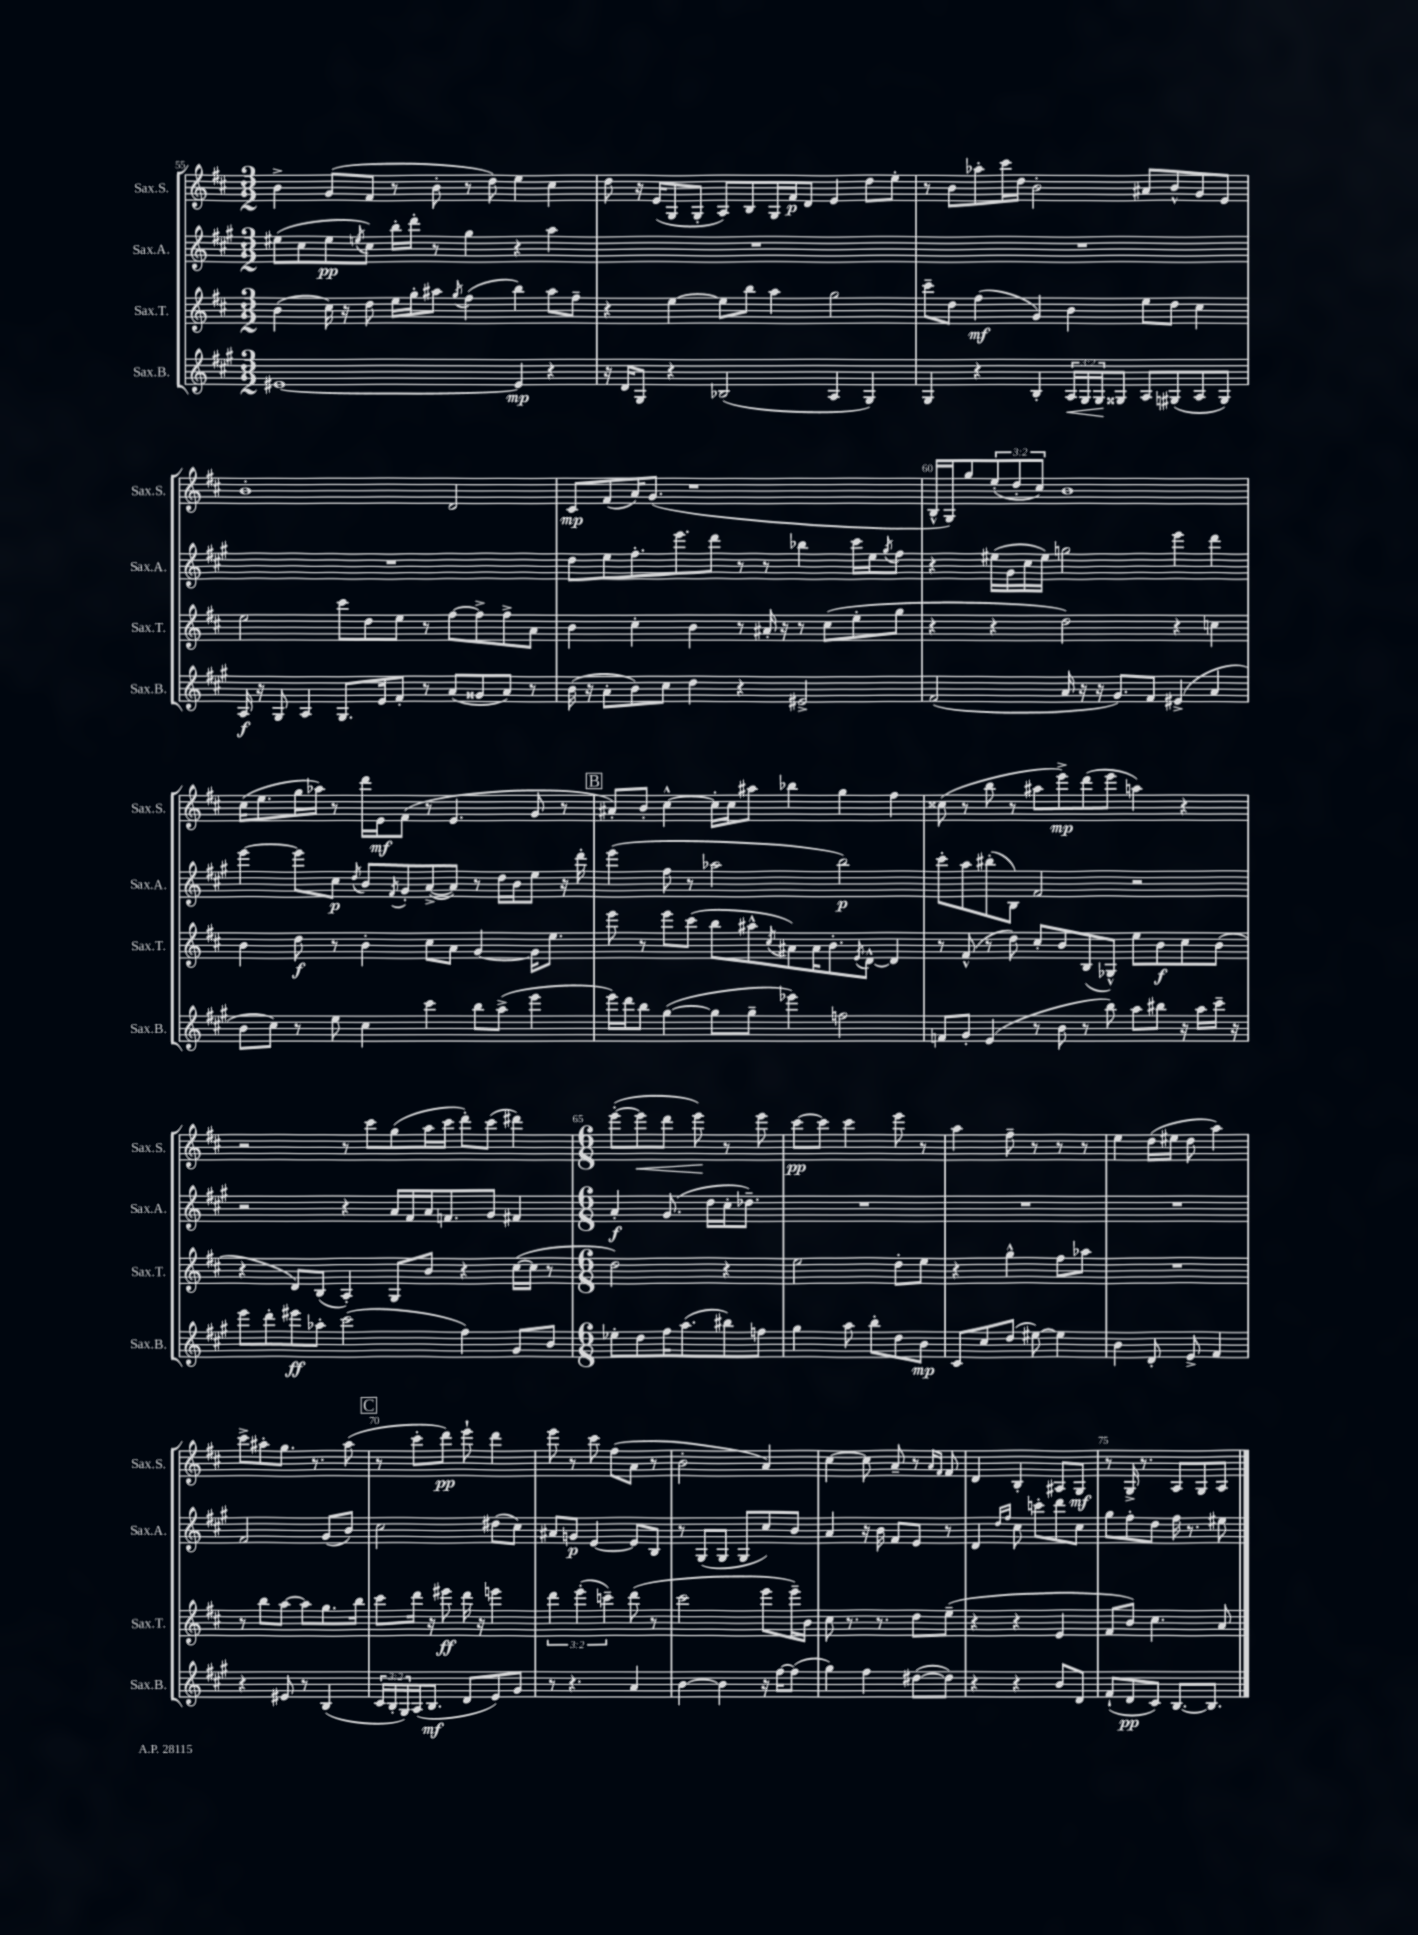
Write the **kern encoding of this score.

**kern	**dynam	**kern	**dynam	**kern	**dynam	**kern	**dynam
*part4	*part4	*part3	*part3	*part2	*part2	*part1	*part1
*staff4	*staff4	*staff3	*staff3	*staff2	*staff2	*staff1	*staff1
*I"Sax.B.	*	*I"Sax.T.	*	*I"Sax.A.	*	*I"Sax.S.	*
*I'Sax.B.	*	*I'Sax.T.	*	*I'Sax.A.	*	*I'Sax.S.	*
*clefG2	*	*clefG2	*	*clefG2	*	*clefG2	*
*k[f#c#g#]	*	*k[f#c#]	*	*k[f#c#g#]	*	*k[f#c#]	*
*M3/2	*	*M3/2	*	*M3/2	*	*M3/2	*
=55	=55	=55	=55	=55	=55	=55	=55
[1e#X	.	(4b\	.	(8ee#X\L	.	4b^\	.
.	.	.	.	8cc#\	.	.	.
.	.	16cc#\)	.	8ee#\	pp	(8g/L	.
.	.	16r	.	.	.	.	.
.	.	.	.	8qeen/	.	.	.
.	.	8dd\	.	8cc#\J)	.	8f#/J	.
.	.	16ee\LL	.	16bb'\LL	.	8r	.
.	.	16gg'\J	.	16ddd'\JJ	.	.	.
.	.	8aa#X\J	.	8r	.	8b'\	.
.	.	8qgg/	.	.	.	.	.
.	.	(4ff#\	.	4gg#\	.	8r	.
.	.	.	.	.	.	8dd\)	.
4e#/]	mp	4bb\)	.	4r	.	4ee\	.
4r	.	8aa#\L	.	4aa\	.	4cc#\	.
.	.	8ff#~\J	.	.	.	.	.
=56	=56	=56	=56	=56	=56	=56	=56
16r	.	4r	.	1.r	.	8dd\	.
16d/KL	.	.	.	.	.	.	.
8G#/J	.	.	.	.	.	16r	.
.	.	.	.	.	.	(16e/KL	.
4r	.	[4ee\	.	.	.	8G/	.
.	.	.	.	.	.	8G'/J	.
(2B-X/	.	8ee\L]	.	.	.	8A/L)	.
.	.	8bb\J	.	.	.	8B/	.
.	.	4aa\	.	.	.	16G/L	.
.	.	.	.	.	.	16f#/J	p
.	.	.	.	.	.	8d/J	.
4A/	.	2gg\	.	.	.	4e/	.
4G#/)	.	.	.	.	.	8dd\L	.
.	.	.	.	.	.	8ee'\J	.
=57	=57	=57	=57	=57	=57	=57	=57
4G#/	.	8ccc#~\L	.	1.r	.	8r	.
.	.	8dd\J	.	.	.	8b\L	.
4r	.	(4ff#\	mf	.	.	8aa-X'\	.
.	.	.	.	.	.	16ccc#\L	.
.	.	.	.	.	.	16dd\JJ	.
4B'/	.	4g/)	.	.	.	2b'\	.
!	!LO:HP:b	!	!	!	!	!	!
24A/LL	<	4b\	.	.	.	.	.
24G#/	.	.	.	.	.	.	.
24G#/J	.	.	.	.	.	.	.
8G##X/J	[	.	.	.	.	.	.
8A/L	.	8ee\L	.	.	.	8a#X/L	.
(8G#X/	.	8dd\J	.	.	.	8b^^/	.
8A/	.	4cc#\	.	.	.	8g/	.
8G#/J)	.	.	.	.	.	8e/J	.
!!LO:LB:g=z
=58	=58	=58	=58	=58	=58	=58	=58
16A/	f	2ee\	.	1.r	.	1b'	.
16r	.	.	.	.	.	.	.
8G#/	.	.	.	.	.	.	.
4A/	.	.	.	.	.	.	.
8.G#/L	.	8ccc#\L	.	.	.	.	.
.	.	8dd\	.	.	.	.	.
16e/k	.	.	.	.	.	.	.
8f#'/J	.	8ee\J	.	.	.	.	.
8r	.	8r	.	.	.	.	.
(8a/L	.	[8ff#\L	.	.	.	2d/	.
8g##X/	.	8ff#^\]	.	.	.	.	.
8a/J)	.	8ff#^\	.	.	.	.	.
8r	.	8a\J	.	.	.	.	.
=59	=59	=59	=59	=59	=59	=59	=59
(16b\	.	4b\	.	8dd\L	.	8c#/L	mp
16r	.	.	.	.	.	.	.
8a'\L	.	.	.	8ee\	.	(8f#/	.
8b\)	.	4cc#'\	.	8.ff#'\	.	16a/K)	.
.	.	.	.	.	.	(8.g/J	.
8cc#\J	.	.	.	.	.	.	.
.	.	.	.	8.eee\	.	.	.
4dd\	.	4b\	.	.	.	1r	.
.	.	.	.	8ddd\J	.	.	.
4r	.	8r	.	8r	.	.	.
.	.	16a#X'/	.	8r	.	.	.
.	.	16r	.	.	.	.	.
2e#X^/	.	8r	.	4bb-X\	.	.	.
.	.	(8cc#\L	.	.	.	.	.
.	.	8ee'\	.	16ccc#\LL	.	.	.
.	.	.	.	16ee\J	.	.	.
.	.	.	.	8qgg#/	.	.	.
.	.	8gg\J	.	8ff#\J	.	.	.
=60	=60	=60	=60	=60	=60	=60	=60
(2f#/	.	4r	.	4r	.	16B^^/LL	.
.	.	.	.	.	.	16G/J)	.
.	.	.	.	.	.	8gg/	.
.	.	4r	.	(16ee#X\LL	.	(12ee'/	.
.	.	.	.	16g#\	.	.	.
.	.	.	.	.	.	12dd'/	.
.	.	.	.	16cc#\	.	.	.
.	.	.	.	.	.	12cc#/J)	.
.	.	.	.	16ee#\JJ)	.	.	.
16a/	.	2dd\)	.	2ggn\	.	1b	.
16r	.	.	.	.	.	.	.
16r	.	.	.	.	.	.	.
8.g#/L)	.	.	.	.	.	.	.
8f#/J	.	.	.	.	.	.	.
(4e#X^/	.	4r	.	4eee\	.	.	.
4a/	.	4ccn\	.	4ddd\	.	.	.
!!LO:LB:g=z
=61	=61	=61	=61	=61	=61	=61	=61
8b\L	.	4b\	.	[4eee\	.	(16cc#\KL	.
.	.	.	.	.	.	8.ee\	.
8cc#\J)	.	.	.	.	.	.	.
8r	.	8dd\	f	8eee\L]	.	16gg\L	.
.	.	.	.	.	.	16aa-X\JJ)	.
8ee\	.	8r	.	8cc#\J	p	8r	.
.	.	.	.	8qdd/	.	.	.
4cc#\	.	4b'\	.	8b/L	.	16ddd\LL	.
.	.	.	.	.	.	16e\J	mf
.	.	.	.	8qf#/	.	.	.
.	.	.	.	8g#'/	.	(8f#\J	.
4ccc#\	.	8cc#\L	.	([8a^/	.	8r	.
.	.	8a\J	.	8a/J])	.	4.e/	.
8bb\L	.	[4g/	.	8r	.	.	.
(8aa^\J	.	.	.	16dd\LL	.	.	.
.	.	.	.	16b\J	.	.	.
4eee\	.	16g\KL]	.	8ee\J	.	8g/	.
.	.	8.ee\J	.	.	.	.	.
.	.	.	.	16r	.	8r	.
.	.	.	.	16ddd'\	.	.	.
!!LO:REH:place=s1:t=B
=62	=62	=62	=62	=62	=62	=62	=62
16eee\LL)	.	8eee\	.	(4eee\	.	8a#X'/L)	.
16ddd\J	.	.	.	.	.	.	.
8bb\J	.	8r	.	.	.	8b'/J	.
([4gg#\	.	8eee\L	.	8ff#\	.	[4cc#^^\	.
.	.	(8ccc#\J	.	8r	.	.	.
8gg#\L]	.	8bb\L	.	2aa-X\	.	16cc#'\LL]	.
.	.	.	.	.	.	16cc#\J	.
8gg#~\J	.	8aa#X^^\	.	.	.	8aa#X\J	.
.	.	8qcc#/	.	.	.	.	.
4eee-X\)	.	8a#X\)	.	.	.	4bb-X\	.
.	.	16a#\K	.	.	.	.	.
.	.	8.b'\	.	.	.	.	.
2ffn\	.	.	.	2bb\)	p	4gg\	.
.	.	8qe/	.	.	.	.	.
.	.	[8d^^\J	.	.	.	.	.
.	.	4d/]	.	.	.	4ff#\	.
=63	=63	=63	=63	=63	=63	=63	=63
8fn/L	.	8r	.	8ccc#'\L	.	(8cc##X\	.
8g#'/J	.	(8f#^^/	.	8aa\	.	8r	.
(4e/	.	8r	.	(8bb#X'\	.	8bb\	.
.	.	8dd\)	.	8B\J)	.	8r	.
8r	.	8cc#'/L	.	2f#/	.	8aa#X\L	.
8b\	.	8b/	.	.	.	8eee^\)	mp
8r	.	(8B/	.	.	.	(8ddd\	.
8bb\)	.	8G-X^^/J)	.	.	.	8eee\J	.
8aa\L	.	8ee\L	.	2r	.	4aan\)	.
8bb#X\J	.	8b\	f	.	.	.	.
16r	.	8cc#\	.	.	.	4r	.
16aa\LL	.	.	.	.	.	.	.
16ccc#~\JJ	.	(8b\J	.	.	.	.	.
16r	.	.	.	.	.	.	.
!!LO:LB:g=z
=64	=64	=64	=64	=64	=64	=64	=64
8eee\L	.	4r	.	2r	.	2r	.
8ddd'\	.	.	.	.	.	.	.
8eee#X\	ff	8d/L)	.	.	.	.	.
8aa-X'\J	.	(8B/J	.	.	.	.	.
(2ccc#\	.	4A'/)	.	4r	.	8r	.
.	.	.	.	.	.	8ccc#\L	.
.	.	8G/L	.	16a/LL	.	(8gg\	.
.	.	.	.	16f#/	.	.	.
.	.	8b/J	.	16a/J	.	16aa\L	.
.	.	.	.	8.fn/	.	16ccc#\JJ	.
4ff#\)	.	4r	.	.	.	8ddd'\L)	.
.	.	.	.	8g#/J	.	(8ccc#\J	.
8g#/L	.	([16cc#\LL	.	4f#X/	.	4ddd#X\)	.
.	.	16cc#\JJ]	.	.	.	.	.
8b/J	.	8r	.	.	.	.	.
=65	=65	=65	=65	=65	=65	=65	=65
*M6/8	*	*M6/8	*	*M6/8	*	*M6/8	*
8ee-X'\L	.	2dd\)	.	4a'/	f	([8eee'\L	.
!	!	!	!	!	!	!	!LO:HP:b
8dd\	.	.	.	.	.	8eee\]	<
16ff#\K	.	.	.	(8.g#/	.	8ddd\J	.
(8.aa\	.	.	.	.	.	.	.
.	.	.	.	.	.	8eee\)	.
.	.	.	.	16dd\LL	.	.	.
8bb#X\)	.	4r	.	16cc#'\J	.	8r	[
.	.	.	.	8.dd-X~\J)	.	.	.
8ffn\J	.	.	.	.	.	8eee\	.
=66	=66	=66	=66	=66	=66	=66	=66
4gg#\	.	2ee\	.	2.r	.	[8ccc#\L	pp
.	.	.	.	.	.	8ccc#\J]	.
8aa\	.	.	.	.	.	4ccc#\	.
8bb'\L	.	.	.	.	.	.	.
8dd\	.	8dd'\L	.	.	.	8eee\	.
8b\J	mp	8ee\J	.	.	.	8r	.
=67	=67	=67	=67	=67	=67	=67	=67
8c#/L	.	4r	.	2.r	.	4aa\	.
8cc#/	.	.	.	.	.	.	.
(8dd/J	.	4gg^^\	.	.	.	8ff#~\	.
[8ee#X\)	.	.	.	.	.	8r	.
4ee#\]	.	8ff#\L	.	.	.	8r	.
.	.	8aa-X\J	.	.	.	8r	.
=68	=68	=68	=68	=68	=68	=68	=68
4b\	.	2.r	.	2.r	.	4ee\	.
8d'/	.	.	.	.	.	(16dd\LL	.
.	.	.	.	.	.	16ee#X\JJ	.
8e^/	.	.	.	.	.	8dd\	.
4f#/	.	.	.	.	.	4aa\)	.
!!LO:LB:g=z
=69	=69	=69	=69	=69	=69	=69	=69
4r	.	8r	.	2f#/	.	8ccc#^\L	.
.	.	8bb\L	.	.	.	8aa#X'\	.
8e#X/	.	[8aa\J	.	.	.	8.gg\J	.
8r	.	8aa\L]	.	.	.	.	.
.	.	.	.	.	.	8.r	.
(4B/	.	8.gg\	.	(8g#/L	.	.	.
.	.	.	.	8b/J)	.	(8aa#\	.
.	.	16bb\Jk	.	.	.	.	.
!!LO:REH:place=s1:t=C
=70	=70	=70	=70	=70	=70	=70	=70
24c#/LL	.	8ccc#\L	.	2cc#\	.	8r	.
24B'/	.	.	.	.	.	.	.
24G#/)	.	.	.	.	.	.	.
(16A/J	.	16ddd\Jk	.	.	.	8ccc#'\L	.
8.B/J	mf	16r	.	.	.	.	.
.	.	8eee#X\	ff	.	.	8ddd\J)	pp
8d/L	.	16ddd\	.	.	.	8eee`\	.
.	.	16r	.	.	.	.	.
8e/)	.	4eeen\	.	(8dd#X\L	.	4ddd\	.
8g#/J	.	.	.	8cc#\J)	.	.	.
=71	=71	=71	=71	=71	=71	=71	=71
8r	.	6ddd\	.	8a#X/L	.	8eee\	.
4.r	.	.	.	8gn/J	p	8r	.
.	.	(6eee'\	.	.	.	.	.
.	.	.	.	[4e/	.	8ccc#\	.
.	.	6cccn~\)	.	.	.	.	.
.	.	.	.	.	.	(8ff#\L	.
4a/	.	(8ddd\	.	8e/L]	.	8a\J	.
.	.	8r	.	8B/J	.	8r	.
=72	=72	=72	=72	=72	=72	=72	=72
[4b\	.	2ccc#\	.	8r	.	2b'\	.
.	.	.	.	(8G#/L	.	.	.
4b\]	.	.	.	8G#/J	.	.	.
.	.	.	.	8G#/L	.	.	.
16r	.	8eee\L	.	8cc#/)	.	4a/)	.
[16ff#\KL	.	.	.	.	.	.	.
(8ff#\J]	.	16eee~\L)	.	8b/J	.	.	.
.	.	16b\JJ	.	.	.	.	.
=73	=73	=73	=73	=73	=73	=73	=73
4gg#\)	.	8cc#\	.	4a/	.	[4cc#\	.
.	.	8.r	.	.	.	.	.
4ff#\	.	.	.	16r	.	8cc#\]	.
.	.	8.r	.	16b\	.	.	.
.	.	.	.	8f#/L	.	8a~/	.
([8dd#X\L	.	8dd\L	.	8e/J	.	8r	.
.	.	.	.	.	.	16qqa/LL	.
.	.	.	.	.	.	16qqf#/JJ	.
8dd#\J])	.	(8ee~\J	.	8r	.	8f#/	.
=74	=74	=74	=74	=74	=74	=74	=74
4r	.	4r	.	4d/	.	4d/	.
.	.	.	.	16qqdd/LL	.	.	.
.	.	.	.	16qqff#/JJ	.	.	.
4r	.	4r	.	8cc#\	.	4B'/	.
.	.	.	.	8cccn'\L	.	.	.
8b/L	.	4e/	.	8ddd\	.	8A#X/L	.
8d/J	.	.	.	8cc#\J	.	8G/J	mf
=75	=75	=75	=75	=75	=75	=75	=75
(8f#`/L	.	8f#/L	.	8gg#\L	.	8r	.
8d/	pp	8b/J)	.	8ff#'\	.	16G^/	.
.	.	.	.	.	.	8.r	.
8c#/J)	.	4.cc#\	.	8dd\J	.	.	.
[8.B/L	.	.	.	16ff#\	.	8A/L	.
.	.	.	.	8.r	.	.	.
.	.	.	.	.	.	8G/	.
8.B/J]	.	.	.	.	.	.	.
.	.	8a/	.	8ee#X\	.	8A/J	.
==	==	==	==	==	==	==	==
*-	*-	*-	*-	*-	*-	*-	*-
